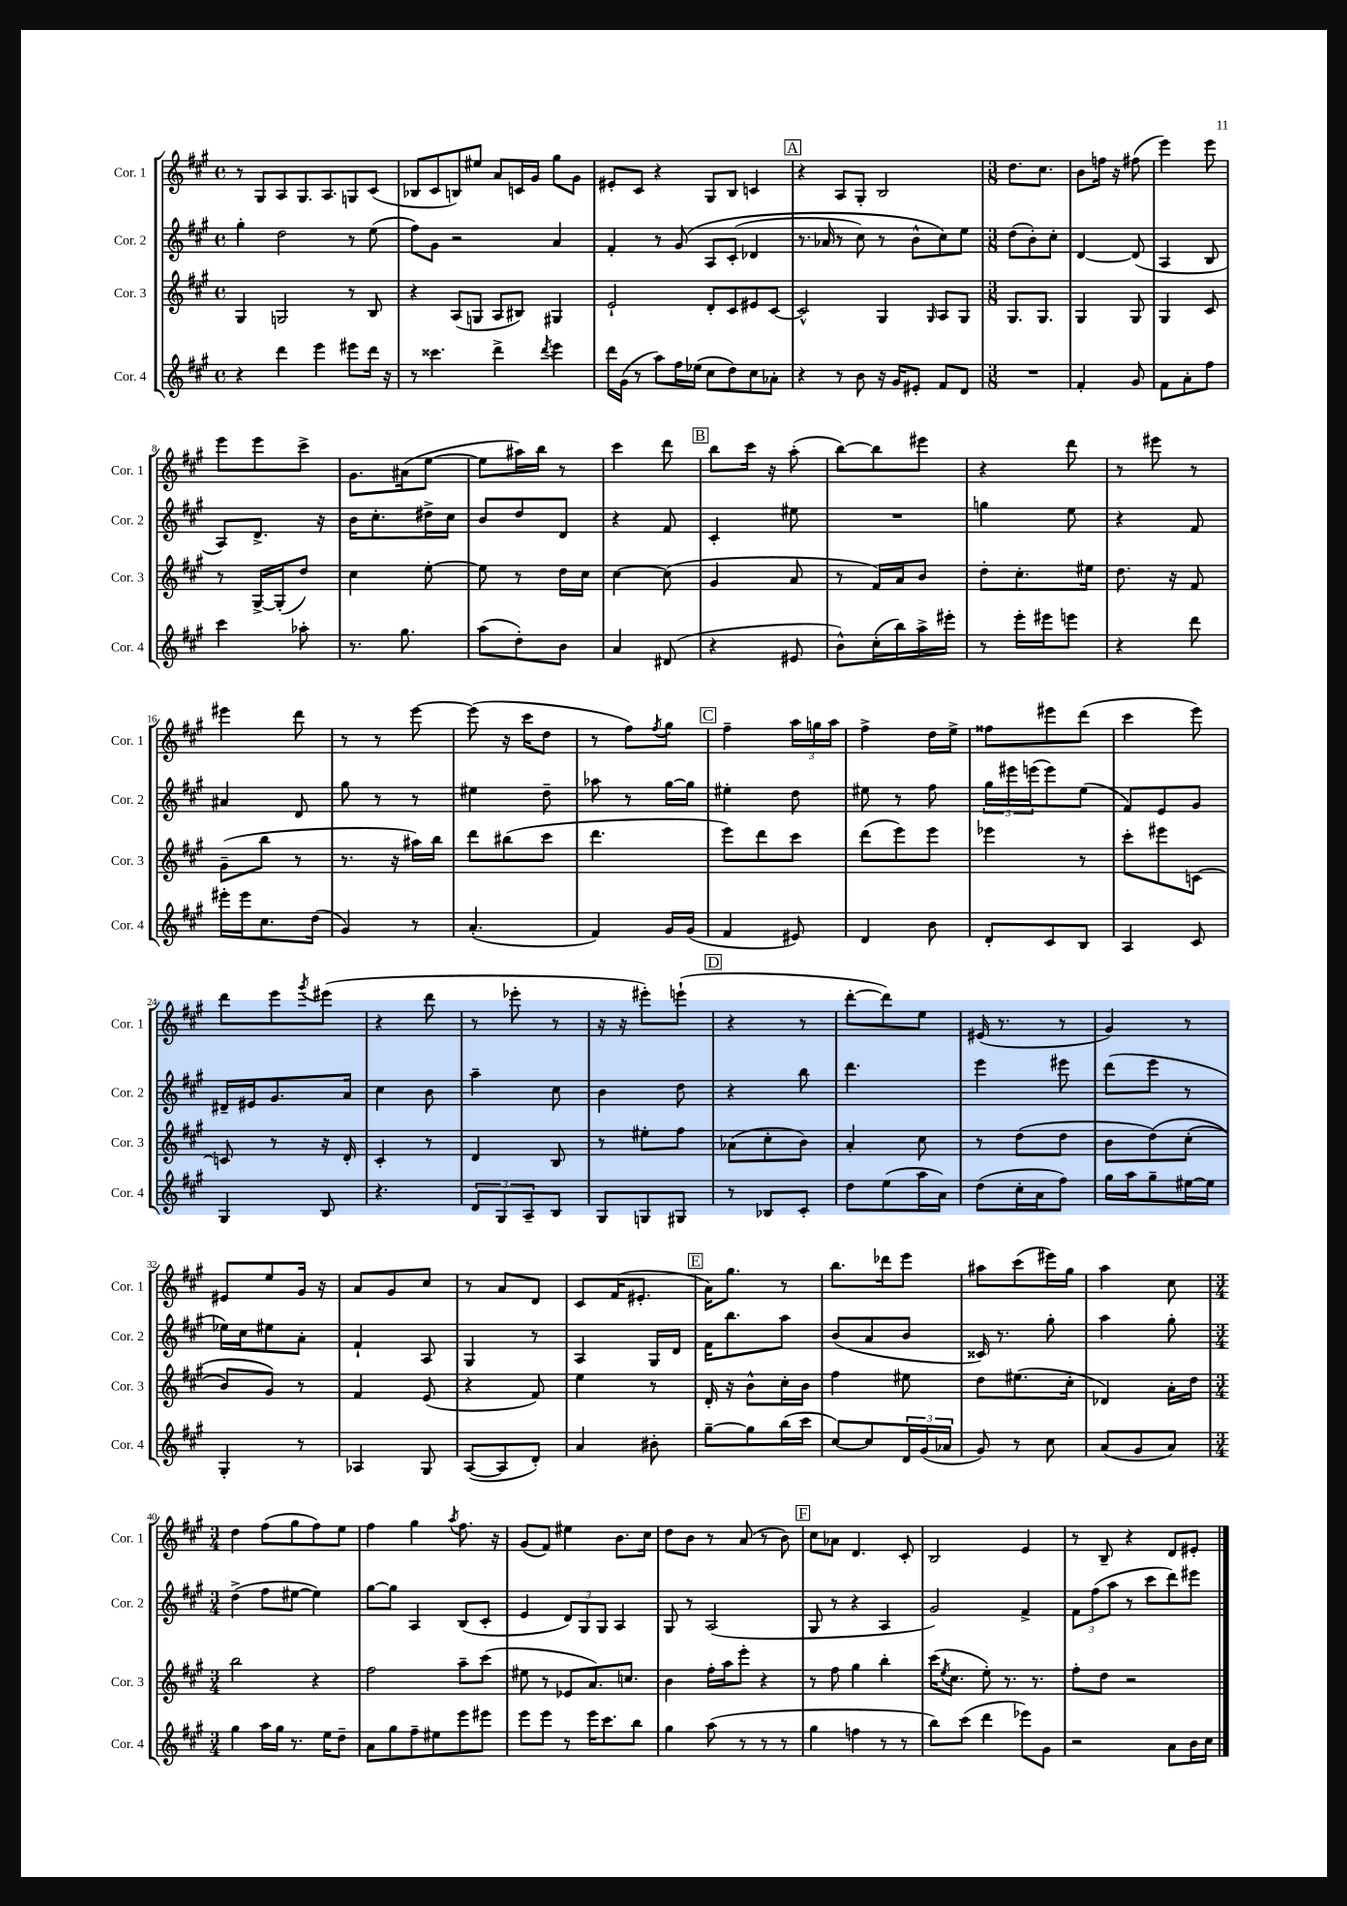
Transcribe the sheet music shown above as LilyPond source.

<<
\new StaffGroup <<
\new Staff = "s0" \with { instrumentName = "Cor. 1" shortInstrumentName = "Cor. 1" } {
    \clef treble \key a \major \defaultTimeSignature \time 4/4
    r8 gis8 a8 gis8. a8. g8 cis'8( |
    bes8 cis'8 b8) eis''8 a'8 c'16 gis'16 gis''8 gis'8 |
    eis'8-. cis'8 r4 gis8 b8 c'4 |
    \mark \markup { \box "A" } r4 a8 gis8-. b2 |
    \numericTimeSignature \time 3/8 d''8. cis''8. |
    b'8 f''16 r16 fis''8( |
    e'''4) e'''8 |
    e'''8 e'''8 cis'''8-> |
    gis'8. ais'16( e''8~ |
    e''8 ais''16) b''16 r8 |
    cis'''4 d'''8 |
    \mark \markup { \box "B" } b''8 cis'''16 r16 a''8-.( |
    b''8~) b''8 eis'''8 |
    r4 d'''8 |
    r8 eis'''8 r8 |
    eis'''4 d'''8 |
    r8 r8 e'''8~ |
    e'''8( r16 cis'''16 d''8 |
    r8 fis''8) \acciaccatura { fis''8 } gis''8 |
    \mark \markup { \box "C" } fis''4-- \tuplet 3/2 { a''16 g''16 a''16 } |
    fis''4-> d''16 e''16-> |
    fisis''8 eis'''8 d'''8( |
    cis'''4 e'''8) |
    d'''8 e'''8 \acciaccatura { gis'''8 } eis'''8( |
    r4 d'''8 |
    r8 ees'''8-. r8 |
    r16 r16 eis'''8-.) e'''8-!( |
    \mark \markup { \box "D" } r4 r8 |
    d'''8~-. d'''8) e''8 |
    eis'16( r8. r8 |
    gis'4) r8 |
    eis'8 e''8 gis'16 r16 |
    a'8 gis'8 cis''8 |
    r8 a'8 d'8 |
    cis'8 fis'16( eis'8.-. |
    \mark \markup { \box "E" } a'16) gis''8. r8 |
    b''8. des'''16 e'''8 |
    ais''8 cis'''8( eis'''16) gis''16 |
    a''4 cis''8 |
    \numericTimeSignature \time 3/4 d''4 fis''8( gis''8 fis''8) e''8 |
    fis''4 gis''4 \acciaccatura { a''8 } fis''8. r16 |
    gis'8( fis'8) eis''4 b'8. cis''16 |
    d''8 b'8 r8 a'8( r8 b'8) |
    \mark \markup { \box "F" } cis''8 aes'8 d'4. cis'8-. |
    b2 e'4 |
    r8 b8-- r4 d'8 eis'8-. \bar "|." |
}
\new Staff = "s1" \with { instrumentName = "Cor. 2" shortInstrumentName = "Cor. 2" } {
    \clef treble \key a \major \defaultTimeSignature \time 4/4
    gis''4-. d''2 r8 e''8( |
    fis''8) gis'8 r2 a'4 |
    fis'4-. r8 gis'8\( a8 cis'8-.( des'4 |
    \mark \markup { \box "A" } r8. aes'16 r8 cis''8) r8 b'8-^ cis''8\) e''8 |
    \numericTimeSignature \time 3/8 d''8( b'8-.) cis''8-. |
    d'4~ d'8( |
    a4 b8 |
    a8) d'8.-> r16 |
    b'16 cis''8.-. dis''16-> cis''16 |
    b'8 d''8 d'8 |
    r4 fis'8 |
    \mark \markup { \box "B" } cis'4-. eis''8 |
    R4. |
    g''4 e''8 |
    r4 fis'8 |
    ais'4 d'8 |
    gis''8 r8 r8 |
    eis''4 d''8-- |
    aes''8 r8 gis''16~ gis''16 |
    \mark \markup { \box "C" } eis''4-. d''8 |
    eis''8 r8 fis''8 |
    \tuplet 3/2 { gis''16 eis'''16 e'''16( } e'''8) e''8( |
    fis'8) e'8 gis'8 |
    dis'16-- eis'16 gis'8. a'16 |
    cis''4 b'8 |
    a''4-- cis''8 |
    b'4 d''8 |
    \mark \markup { \box "D" } r4 b''8 |
    d'''4. |
    e'''4 eis'''8 |
    d'''8( e'''8 r8 |
    ees''16) cis''16 eis''8 a'8-. |
    fis'4-! a8 |
    gis4 r8 |
    a4 gis16 d'16 |
    \mark \markup { \box "E" } fis'16 b''8. a''8 |
    b'8( a'8 b'8 |
    cisis'16) r8. gis''8-. |
    a''4 gis''8-. |
    \numericTimeSignature \time 3/4 d''4->( fis''8 eis''8~ eis''4) |
    gis''8~ gis''8 a4 b8( cis'8-. |
    e'4 \tuplet 3/2 { d'8) gis8 gis8 } a4 |
    gis8 r8 a2( |
    \mark \markup { \box "F" } gis8 r8 r4 a4 |
    gis'2) fis'4-> |
    \tuplet 3/2 { fis'8 fis''8( a''8 } r8 cis'''8 d'''8) eis'''8 \bar "|." |
}
\new Staff = "s2" \with { instrumentName = "Cor. 3" shortInstrumentName = "Cor. 3" } {
    \clef treble \key a \major \defaultTimeSignature \time 4/4
    gis4 g2 r8 b8 |
    r4 a8( g8 a8 bis8) gis4 |
    e'2-! d'8-. cis'8 eis'8 cis'8~ |
    \mark \markup { \box "A" } cis'2-^ gis4 \grace { gis16 } a8 gis8 |
    \numericTimeSignature \time 3/8 gis8. gis8. |
    gis4 gis8 |
    gis4 cis'8 |
    r8 gis16~-> gis16-.( d''8) |
    cis''4 e''8~-. |
    e''8 r8 d''16 cis''16 |
    cis''4~ cis''8( |
    \mark \markup { \box "B" } gis'4 a'8 |
    r8 fis'16) a'16 b'8 |
    d''8-. cis''8.-. eis''16 |
    d''8. r16 fis'8 |
    gis'8--( b''8 r8 |
    r8. r16 ais''16) b''16 |
    d'''8 bis''8( cis'''8 |
    d'''4. |
    \mark \markup { \box "C" } e'''8) d'''8 cis'''8 |
    d'''8( e'''8) e'''8 |
    ees'''4 r8 |
    cis'''8-. eis'''8 c'8~ |
    c'8 r8 r16 d'16-. |
    cis'4-. r8 |
    d'4 b8 |
    r8 eis''8-. fis''8 |
    \mark \markup { \box "D" } aes'8( cis''8-. b'8) |
    a'4-. cis''8 |
    r8 d''8( d''8 |
    b'8 d''8)\( cis''8-.( |
    b'8) gis'8\) r8 |
    fis'4 e'8( |
    r4 fis'8) |
    e''4 r8 |
    \mark \markup { \box "E" } d'16-. r16 b'8-^ cis''16-. b'16 |
    fis''4 eis''8 |
    d''8 eis''8.( cis''16-. |
    des'4) a'16-. d''16 |
    \numericTimeSignature \time 3/4 b''2 r4 |
    fis''2 a''8-- cis'''8( |
    eis''8 r8 ees'8 a'8.) c''8. |
    b'4 fis''16-. a''16 e'''8-. r4 |
    \mark \markup { \box "F" } r8 fis''8 gis''4 b''4-. |
    cis'''16( \acciaccatura { e''8 } cis''8. e''8-.) r8. r8. |
    fis''8-. d''8 r2 \bar "|." |
}
\new Staff = "s3" \with { instrumentName = "Cor. 4" shortInstrumentName = "Cor. 4" } {
    \clef treble \key a \major \defaultTimeSignature \time 4/4
    r4 d'''4 e'''4 eis'''8 d'''16 r16 |
    r8 cisis'''4. d'''4-> \acciaccatura { d'''8 } e'''4 |
    d'''16 gis'16( r8 a''8) fis''16 ees''16( cis''8 d''8) cis''8 aes'8-. |
    \mark \markup { \box "A" } r4 r8 b'8 r16 gis'16 eis'8-. fis'8 d'8 |
    \numericTimeSignature \time 3/8 R4. |
    fis'4-. gis'8 |
    fis'8 a'8-. fis''8 |
    cis'''4 aes''8-. |
    r8. gis''8. |
    a''8( d''8-.) b'8 |
    a'4 dis'8( |
    \mark \markup { \box "B" } r4 eis'8 |
    b'8-^) cis''16-.( b''16) a''16-> eis'''16-. |
    r8 e'''16-. eis'''16 e'''8 |
    r4 d'''8 |
    eis'''16-. eis'''16 cis''8. d''16( |
    gis'4) r8 |
    a'4.-.( |
    fis'4) gis'16 gis'16( |
    \mark \markup { \box "C" } fis'4 eis'8) |
    d'4 b'8 |
    d'8-. cis'8 b8 |
    a4 cis'8 |
    gis4 b8 |
    r4. |
    \tuplet 3/2 { d'8 gis8 a8-- } b8 |
    gis8 g8 gis8 |
    \mark \markup { \box "D" } r8 bes8 cis'8-. |
    d''8 e''8( a''16 a'16) |
    d''8( cis''16-. a'16 fis''8) |
    gis''16 a''16 gis''8-- eis''16~ eis''16 |
    gis4-. r8 |
    aes4 gis8 |
    a8~( a8 d'8-.) |
    a'4 bis'8-. |
    \mark \markup { \box "E" } gis''8~-- gis''8 b''16( cis'''16 |
    cis''8~) cis''8 \tuplet 3/2 { d'16 gis'16( aes'16 } |
    gis'8) r8 cis''8 |
    a'8( gis'8 a'8) |
    \numericTimeSignature \time 3/4 gis''4 a''16 gis''16 r8. e''16 d''8-- |
    a'8 gis''8 fis''8-- eis''8 e'''8 eis'''8 |
    e'''8 e'''8 r8 e'''16 cis'''8. b''8 |
    gis''4 a''8( r8 r8 r8 |
    \mark \markup { \box "F" } gis''4 f''4 r8 r8 |
    b''8) cis'''8( d'''4 ees'''8) gis'8 |
    r2 a'8 b'16 cis''16 \bar "|." |
}
>>
>>
